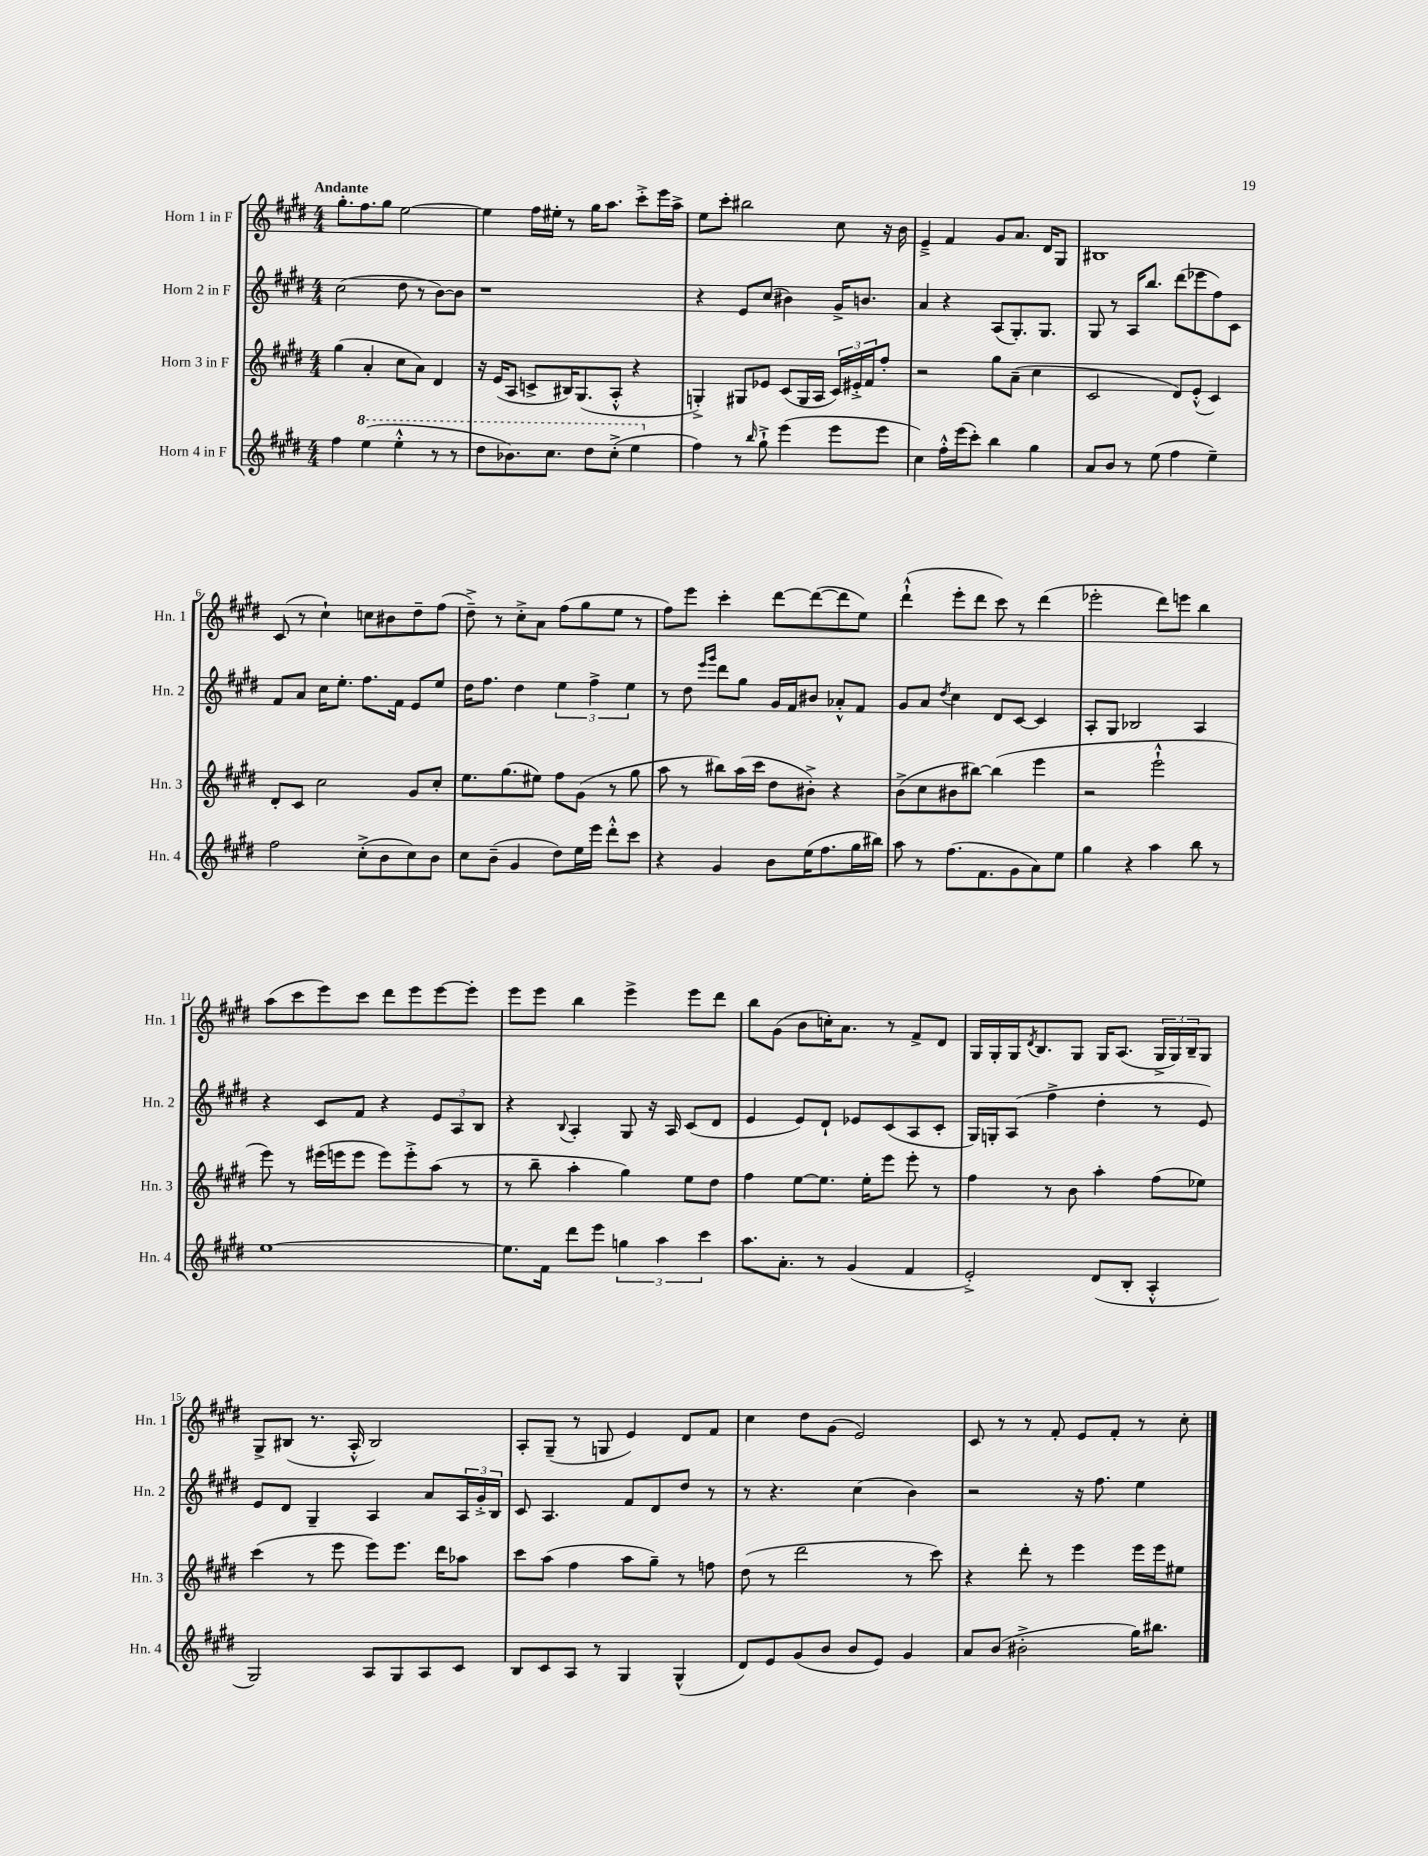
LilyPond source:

<<
\new StaffGroup <<
\new Staff = "s0" \with { instrumentName = "Horn 1 in F" shortInstrumentName = "Hn. 1" } {
    \clef treble \key e \major \numericTimeSignature \time 4/4 \tempo "Andante"
    gis''8.-. fis''8. gis''8 e''2~ |
    e''4 fis''16 eis''16-. r8 gis''16 a''8. cis'''8-.-> e'''16 a''16-> |
    e''8 cis'''8-. bis''2 cis''8 r16 b'16 |
    e'4---> fis'4 gis'8 a'8. dis'16 gis8 |
    bis1 |
    cis'8( r8 cis''4-!) c''8 bis'8 dis''8-- fis''8( |
    dis''8--->) r8 cis''8-.-> a'8 fis''8( gis''8 e''8 r8 |
    fis''8) e'''8 cis'''4-. dis'''8~ dis'''8~( dis'''8 e''8) |
    dis'''4-!-^( e'''8-. dis'''8 cis'''8) r8 dis'''4( |
    ees'''2-. dis'''8) e'''8 b''4 |
    a''8( cis'''8 e'''8) cis'''8 dis'''8 e'''8 e'''8~ e'''8-. |
    e'''8 e'''8 b''4 e'''4-> e'''8 dis'''8 |
    b''8 gis'8( b'8 c''16-.) a'8. r8 fis'8-> dis'8 |
    gis16 gis16-. gis16 \acciaccatura { dis'8 } b8. gis8 gis16 a8.( \tuplet 3/2 { gis16-> gis16) b16-- } gis8 |
    gis8-> bis8( r8. a16-.-^ bis2) |
    a8-. gis8--( r8 g8 e'4) dis'8 fis'8 |
    cis''4 dis''8 gis'8( e'2) |
    cis'8 r8 r8 fis'8-. e'8 fis'8-. r8 cis''8-. \bar "|." |
}
\new Staff = "s1" \with { instrumentName = "Horn 2 in F" shortInstrumentName = "Hn. 2" } {
    \clef treble \key e \major \numericTimeSignature \time 4/4
    cis''2( dis''8 r8 b'8~) b'8 |
    r1 |
    r4 e'8 cis''8( bis'4) gis'16-> b'8. |
    a'4 r4 a8( gis8.-.) gis8. |
    gis8 r8 a16 b''8. dis'''8( ees'''8 fis''8) cis'8 |
    fis'8 a'8 cis''16 e''8.-. fis''8. fis'16 e'8 e''8 |
    dis''16 fis''8. dis''4 \tuplet 3/2 { e''4 fis''4-> e''4 } |
    r8 dis''8 \grace { e'''16 gis'''16 } dis'''8 gis''8 gis'16 fis'16 bis'8 aes'8-.-^ fis'8 |
    gis'8 a'8 \acciaccatura { dis''8 } cis''4 dis'8 cis'8~ cis'4 |
    a8-. gis8 bes2 a4 |
    r4 cis'8 fis'8 r4 \tuplet 3/2 { e'8 a8 b8 } |
    r4 \appoggiatura { b8 } a4-. gis8 r16 a16 cis'8( dis'8 |
    e'4 e'8) dis'8-! ees'8 cis'8( a8 cis'8-. |
    gis16) g16-. a8( fis''4-> dis''4-. r8 e'8) |
    e'8 dis'8 gis4-- a4 a'8 \tuplet 3/2 { a16 gis'16-.-> b16 } |
    cis'8 a4. fis'8 dis'8 dis''8 r8 |
    r8 r4. cis''4( b'4) |
    r2 r16 fis''8. e''4 \bar "|." |
}
\new Staff = "s2" \with { instrumentName = "Horn 3 in F" shortInstrumentName = "Hn. 3" } {
    \clef treble \key e \major \numericTimeSignature \time 4/4
    gis''4( a'4-. cis''8 a'8) dis'4 |
    r16 e'16( a8 c'8-> bis16) gis8.( a8-.-^ r4 |
    g4-.->) gis8 ees'8 cis'8( gis16 a16 \tuplet 3/2 { cis'16) eis'16-.-> fis'16 } fis''8-. |
    r2 gis''8 a'8--( cis''4 |
    cis'2 dis'8) e'8-.-^( cis'4) |
    dis'8-. cis'8 cis''2 gis'8 cis''8-. |
    e''8. gis''8.( eis''8) fis''8 gis'8( r8 gis''8 |
    a''8 r8 bis''8) a''16( cis'''16 dis''8 bis'8-.->) r4 |
    b'8->( cis''8 bis'8 bis''8~) bis''4( e'''4 |
    r2 e'''2-!-^ |
    e'''8) r8 eis'''16( e'''16 e'''8 e'''8) e'''8-.-> a''8( r8 |
    r8 b''8-- a''4-. gis''4) e''8 dis''8 |
    fis''4 e''8~ e''8. e''16-. e'''8 e'''8-. r8 |
    fis''4 r8 b'8 a''4-. fis''8( ees''8) |
    cis'''4( r8 e'''8 e'''8) e'''8. dis'''16 aes''8 |
    cis'''8 a''8( fis''4 a''8 gis''8--) r8 f''8 |
    dis''8( r8 dis'''2 r8 cis'''8) |
    r4 dis'''8-. r8 e'''4 e'''16 e'''16 eis''8 \bar "|." |
}
\new Staff = "s3" \with { instrumentName = "Horn 4 in F" shortInstrumentName = "Hn. 4" } {
    \clef treble \key e \major \numericTimeSignature \time 4/4
    fis''4 \ottava #1 e'''4( e'''4-.-^ r8 r8 |
    dis'''8 bes''8.) cis'''8. dis'''8 cis'''8-.->( e'''4 \ottava #0 |
    fis''4) r8 \grace { b''16 } gis''8-!-> e'''4( e'''8 e'''8 |
    cis''4) fis''16-.-^ e'''16( cis'''8-.) b''4 gis''4 |
    a'8 b'8 r8 e''8( fis''4 e''4--) |
    fis''2 cis''8-.->( b'8 cis''8) b'8 |
    cis''8 b'8--( gis'4 dis''8) e''16 e'''16 dis'''8-.-^ cis'''8 |
    r4 gis'4 b'8 e''16( fis''8. gis''16 bis''16) |
    a''8 r8 fis''8.( fis'8. gis'8 a'8) e''8 |
    gis''4 r4 a''4 b''8 r8 |
    e''1~ |
    e''8. fis'16 dis'''8 e'''8 \tuplet 3/2 { g''4 a''4 cis'''4 } |
    a''8. a'8.-. r8 gis'4( fis'4 |
    e'2-.->) dis'8( b8-. a4-.-^ |
    gis2) a8 gis8 a8 cis'8 |
    b8 cis'8 a8 r8 gis4 gis4-^( |
    dis'8) e'8 gis'8( b'8 b'8 e'8) gis'4 |
    a'8 b'8( bis'2-.-> gis''16) bis''8. \bar "|." |
}
>>
>>
